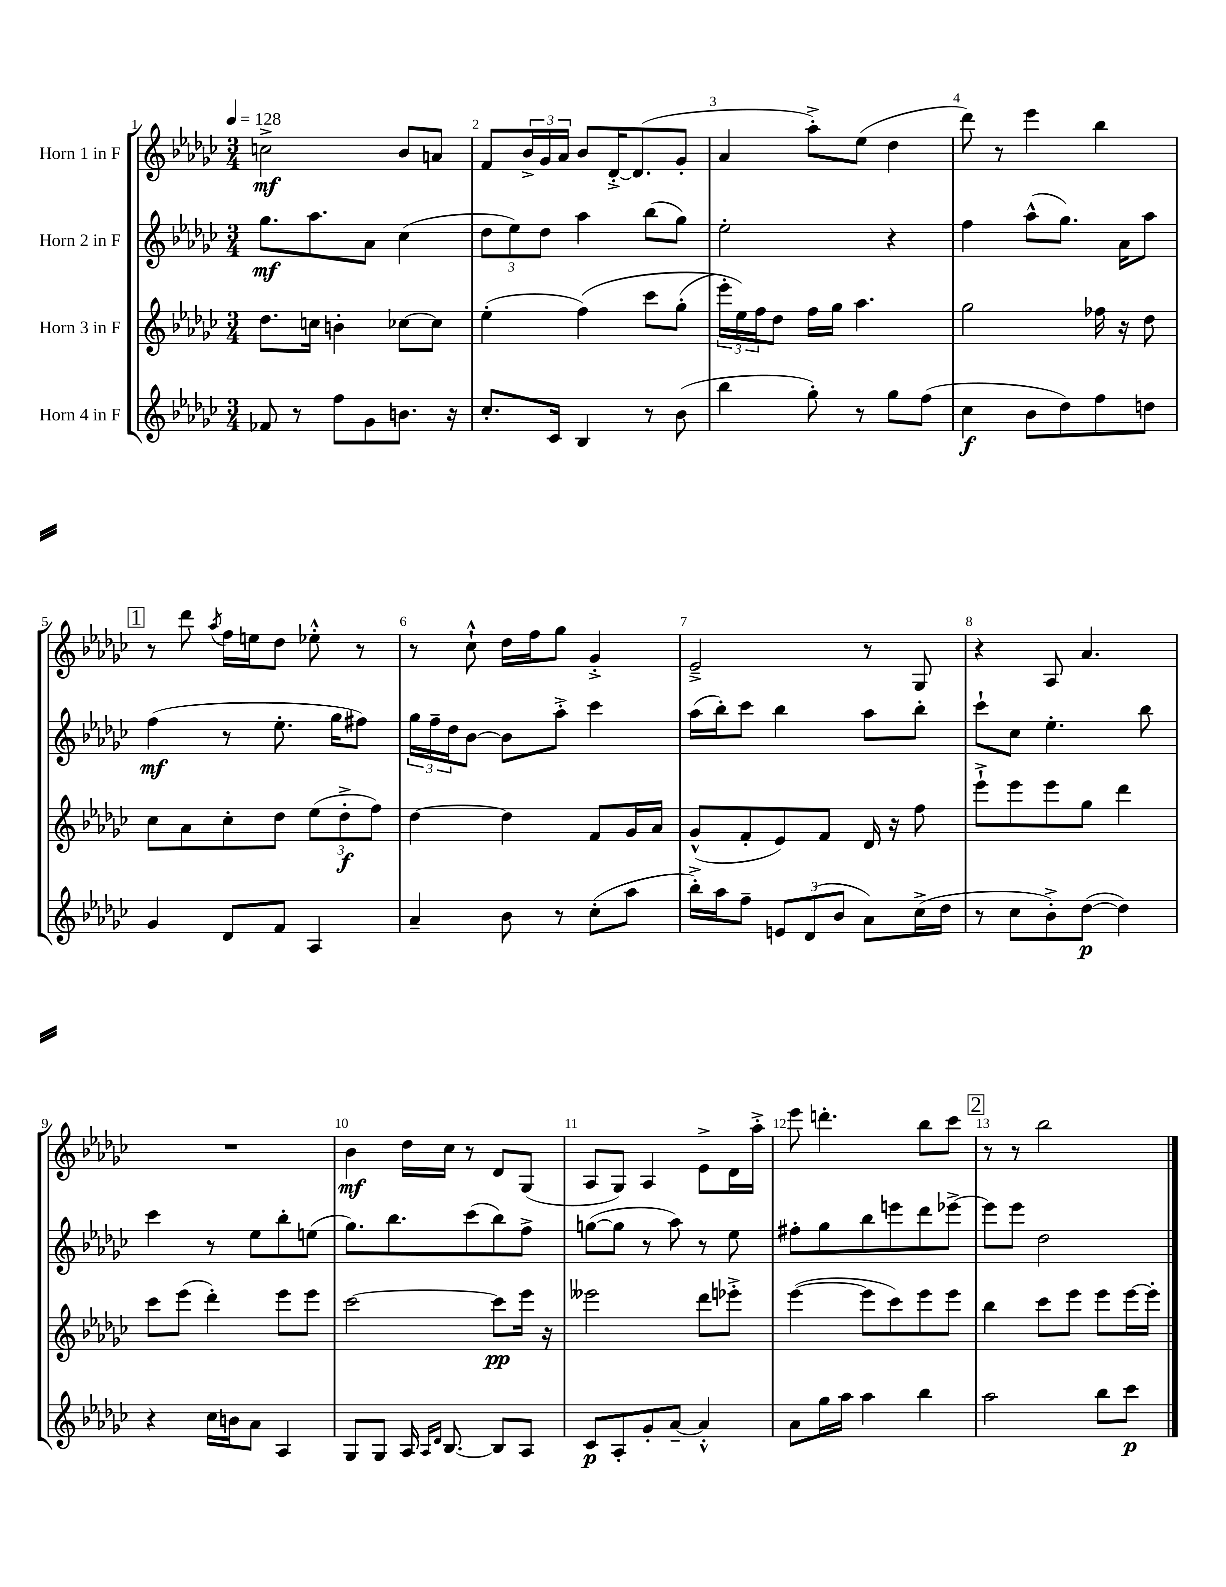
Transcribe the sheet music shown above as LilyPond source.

<<
\new StaffGroup <<
\new Staff = "s0" \with { instrumentName = "Horn 1 in F" } {
    \clef treble \key ges \major \numericTimeSignature \time 3/4 \tempo 4 = 128
    c''2->\mf bes'8 a'8 |
    f'8 \tuplet 3/2 { bes'16-> ges'16 aes'16 } bes'8 des'16~-.-> des'8.( ges'8-. |
    aes'4 aes''8-.->) ees''8( des''4 |
    des'''8) r8 ees'''4 bes''4 |
    \mark \markup { \box "1" } r8 des'''8 \acciaccatura { aes''8 } f''16 e''16 des''8 ees''8-.-^ r8 |
    r8 ces''8-!-^ des''16 f''16 ges''8 ges'4-.-> |
    ees'2---> r8 ges8 |
    r4 aes8 aes'4. |
    R2. |
    bes'4\mf des''16 ces''16 r8 des'8 ges8( |
    aes8 ges8) aes4 ees'8-> des'16 aes''16-.-> |
    ees'''8 d'''4.-. bes''8 ces'''8 |
    \mark \markup { \box "2" } r8 r8 bes''2 \bar "|." |
}
\new Staff = "s1" \with { instrumentName = "Horn 2 in F" } {
    \clef treble \key ges \major \numericTimeSignature \time 3/4
    ges''8.\mf aes''8. aes'8 ces''4( |
    \tuplet 3/2 { des''8 ees''8) des''8 } aes''4 bes''8( ges''8) |
    ees''2-. r4 |
    f''4 aes''8-^( ges''8.) aes'16 aes''8 |
    \mark \markup { \box "1" } f''4\mf( r8 ees''8.-. ges''16 fis''8) |
    \tuplet 3/2 { ges''16 f''16-- des''16 } bes'8~ bes'8 aes''8-.-> ces'''4 |
    aes''16( bes''16-.) ces'''8 bes''4 aes''8 bes''8-. |
    ces'''8-! ces''8 ees''4.-. bes''8 |
    ces'''4 r8 ees''8 bes''8-. e''8( |
    ges''8.) bes''8. ces'''8( bes''8) f''8-> |
    g''8~( g''8 r8 aes''8) r8 ees''8 |
    fis''8-. ges''8 bes''8 e'''8 des'''8 ees'''8~-> |
    \mark \markup { \box "2" } ees'''8 ees'''8 des''2 \bar "|." |
}
\new Staff = "s2" \with { instrumentName = "Horn 3 in F" } {
    \clef treble \key ges \major \numericTimeSignature \time 3/4
    des''8. c''16 b'4-. ces''8~ ces''8 |
    ees''4-.( f''4)\( ces'''8 ges''8-.( |
    \tuplet 3/2 { ees'''16-.) ees''16\) f''16 } des''8 f''16 ges''16 aes''4. |
    ges''2 fes''16 r16 des''8 |
    \mark \markup { \box "1" } ces''8 aes'8 ces''8-. des''8 \tuplet 3/2 { ees''8( des''8-.->\f f''8) } |
    des''4~ des''4 f'8 ges'16 aes'16 |
    ges'8-^( f'8-. ees'8) f'8 des'16 r16 f''8 |
    ees'''8-!-> ees'''8 ees'''8 ges''8 des'''4 |
    ces'''8 ees'''8( des'''4-.) ees'''8 ees'''8 |
    ces'''2~ ces'''8\pp ees'''16 r16 |
    eeses'''2 des'''8 ees'''8-.-> |
    ees'''4~( ees'''8 ces'''8) ees'''8 ees'''8 |
    \mark \markup { \box "2" } bes''4 ces'''8 ees'''8 ees'''8 ees'''16~ ees'''16-. \bar "|." |
}
\new Staff = "s3" \with { instrumentName = "Horn 4 in F" } {
    \clef treble \key ges \major \numericTimeSignature \time 3/4
    fes'8 r8 f''8 ges'8 b'8. r16 |
    ces''8.-. ces'16 bes4 r8 bes'8( |
    bes''4 ges''8-.) r8 ges''8 f''8( |
    ces''4\f bes'8 des''8) f''8 d''8 |
    \mark \markup { \box "1" } ges'4 des'8 f'8 aes4 |
    aes'4-- bes'8 r8 ces''8-.( aes''8 |
    bes''16-.->) aes''16 f''8-- \tuplet 3/2 { e'8 des'8( bes'8 } aes'8) ces''16->( des''16 |
    r8 ces''8 bes'8-.->) des''8~\p( des''4) |
    r4 ces''16 b'16 aes'8 aes4 |
    ges8 ges8 aes16 \grace { aes16 des'16 } bes8.~ bes8 aes8 |
    ces'8\p aes8-. ges'8-. aes'8~-- aes'4-.-^ |
    aes'8 ges''16 aes''16 aes''4 bes''4 |
    \mark \markup { \box "2" } aes''2 bes''8 ces'''8\p \bar "|." |
}
>>
>>
\layout { \context { \Score \override BarNumber.break-visibility = ##(#f #t #t) barNumberVisibility = #all-bar-numbers-visible } }
